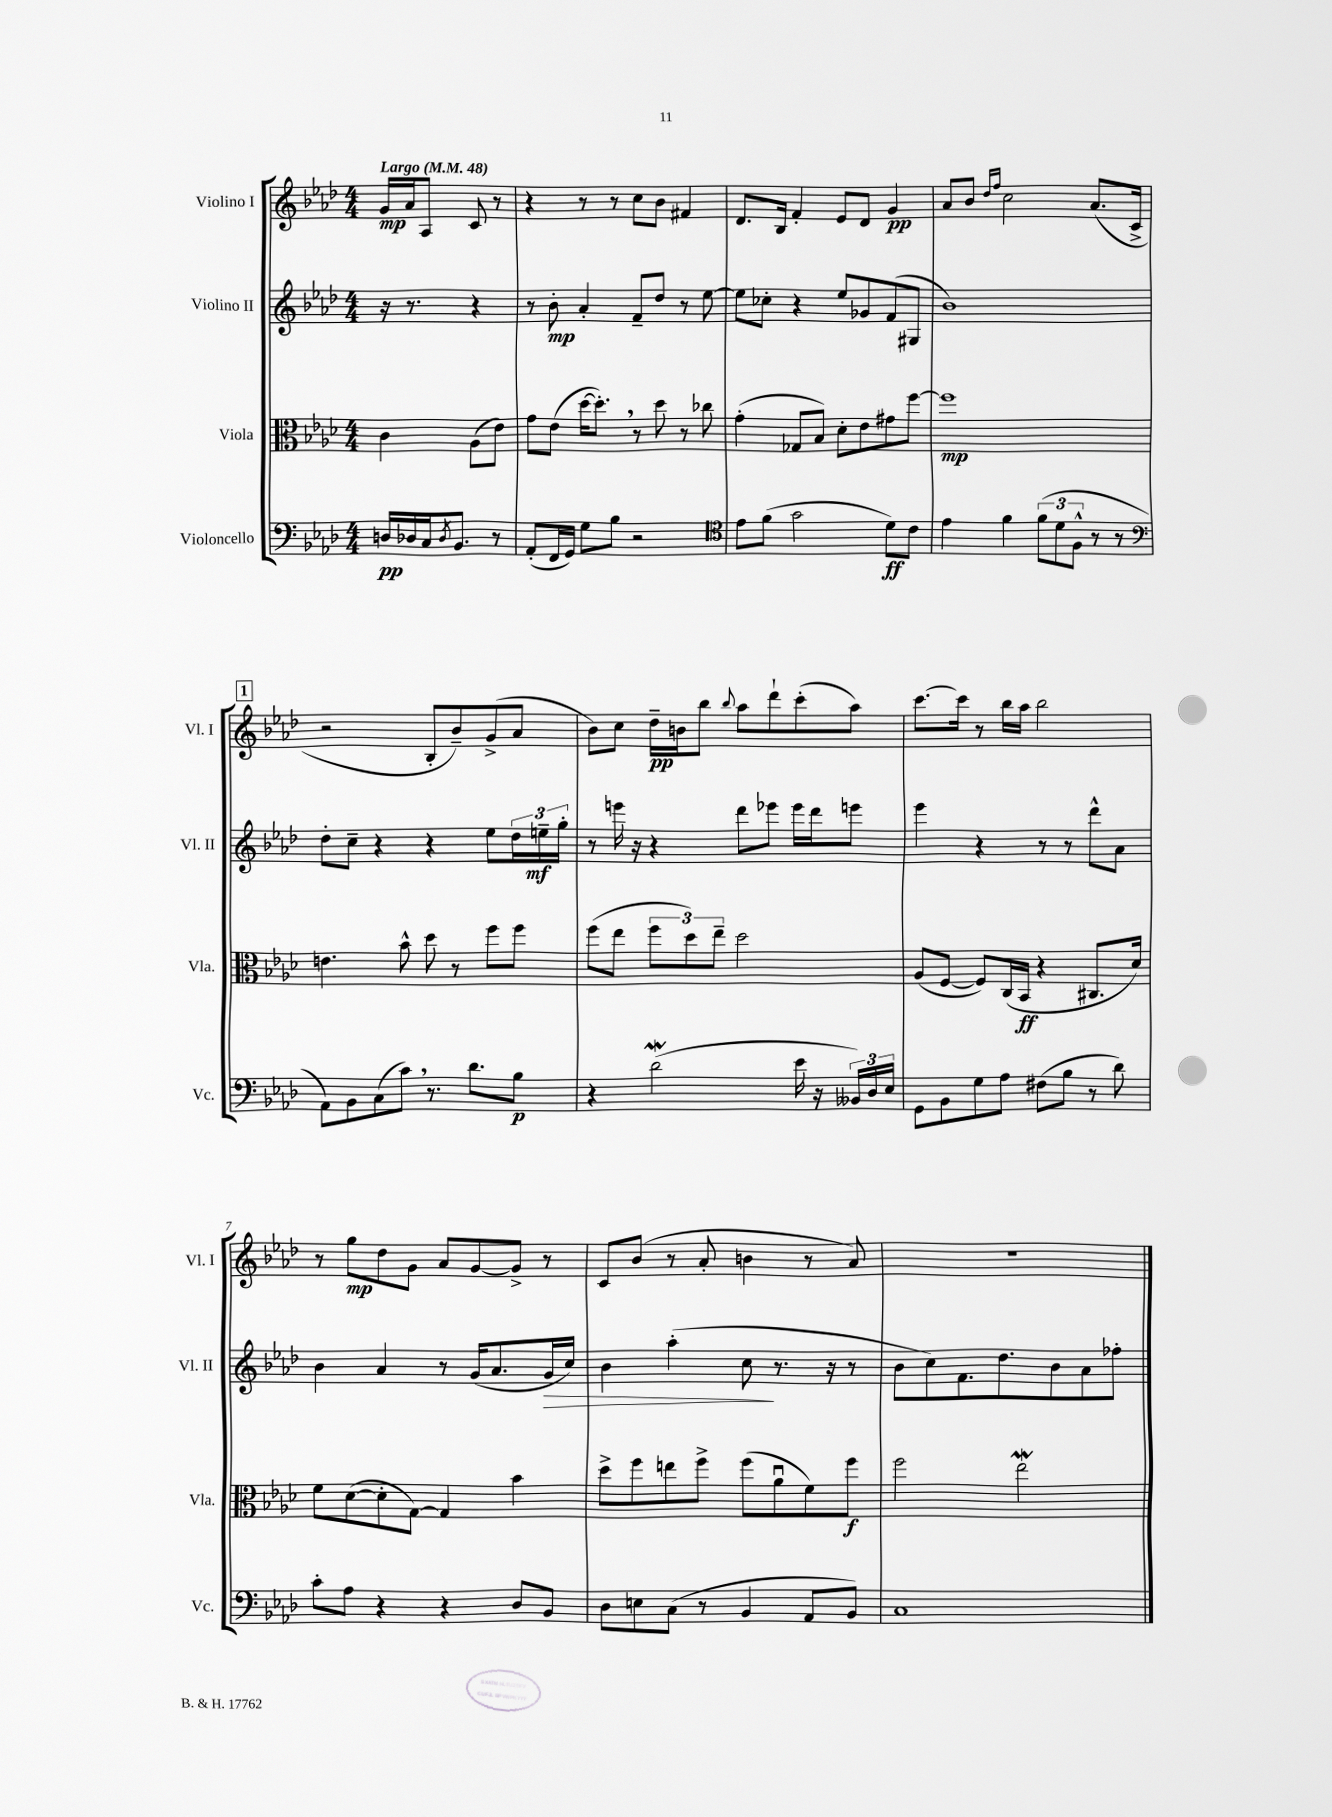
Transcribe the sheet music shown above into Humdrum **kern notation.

**kern	**kern	**kern	**kern
*staff4	*staff3	*staff2	*staff1
*clefF4	*clefC3	*clefG2	*clefG2
*k[b-e-a-d-]	*k[b-e-a-d-]	*k[b-e-a-d-]	*k[b-e-a-d-]
*M4/4	*M4/4	*M4/4	*M4/4
*MM48	*MM48	*MM48	*MM48
16D	4c	16r	16g
16D-	.	8.r	16a-
16C	.	.	8A-
8qD-	.	.	.
8.BB-	.	.	.
.	(8A-	4r	8c
8r	8e-)	.	8r
=	=	=	=
(8AA-'	8g	8r	4r
16FF	(8e-	8b-'	.
16GG)	.	.	.
8G	[16dd-	4a-'	8r
.	8.dd-'])	.	.
8B-	.	.	8r
2r	8r	8f~	8cc
.	8dd-	8dd-	8b-
.	8r	8r	4f#
.	8cc-	[8ee-	.
=	=	=	=
*clefC4	*	*	*
8e-	(4g'	8ee-]	8.d-
(8f	.	8cc-'	.
.	.	.	16B-
2g	8G-	4r	4f'
.	8B-)	.	.
.	8d-'	8ee-	8e-
.	8e-	8g-	8d-
8d-)	8g#	(8f	4g
8c	[8ff	8G#	.
=	=	=	=
4e-	1ff]	1b-)	8a-
.	.	.	8b-
.	.	.	16qqdd-
.	.	.	16qqff
4f	.	.	2cc
(12f	.	.	.
12d-	.	.	.
12F^^	.	.	.
8r	.	.	(8.a-
8r	.	.	.
.	.	.	16c^
=	=	=	=
*clefF4	*	*	*
8AA-)	4.e	8dd-'	2r
8BB-	.	8cc~	.
(8C	.	4r	.
8c)	8b-^^	.	.
8.r	8dd-	4r	8B-'
.	8r	.	8b-~)
8.d-	.	.	.
.	8ff	8ee-	(8g^
8B-	8ff	24dd-	8a-
.	.	24ee~	.
.	.	24gg'	.
=	=	=	=
4r	(8ff	8r	8b-)
.	8ee-	16eee	8cc
.	.	16r	.
(2d-	12ff	4r	16dd-~
.	.	.	16b
.	12dd-)	.	.
.	.	.	8bb-
.	12ee-~	.	.
.	.	.	8qqbb-
.	2dd-	8ddd-	8aa-
.	.	8eee-	8ddd-`
16e-	.	16eee-	(8ccc'
16r	.	16ddd-	.
24BB--)	.	8eee	8aa-)
24D-	.	.	.
24E-	.	.	.
=	=	=	=
8GG	(8A-	4eee-	[8.ccc
8BB-	[8F	.	.
.	.	.	16ccc]
8G	8F])	4r	8r
8A-	(16C	.	16bb-
.	16BB-	.	16aa-
(8F#	4r	8r	2bb-
8B-	.	8r	.
8r	8.C#	8ddd-^^	.
8d-)	.	8a-	.
.	16d-)	.	.
=	=	=	=
8c'	8f	4b-	8r
8A-	([8d-	.	8gg
4r	8d-']	4a-	8dd-
.	[8G)	.	8g
4r	4G]	8r	8a-
.	.	(16g	[8g
.	.	8.a-	.
8D-	4b-	.	8g^]
8BB-	.	16g	8r
.	.	16cc)	.
=	=	=	=
8D-	8dd-^	4b-	8c
8E	8ff	.	(8b-
(8C	8ee	(4aa-'	8r
8r	8ff^	.	8a-'
4BB-	(8ff	8cc	4b
.	8a-u	8.r	.
8AA-	8f)	.	8r
.	.	16r	.
8BB-)	8ff	8r	8a-)
=	=	=	=
1C	2ff	8b-	1r
.	.	8cc)	.
.	.	8.f	.
.	.	8.dd-	.
.	2ee-	.	.
.	.	8b-	.
.	.	8a-	.
.	.	8ff-'	.
==	==	==	==
*-	*-	*-	*-
